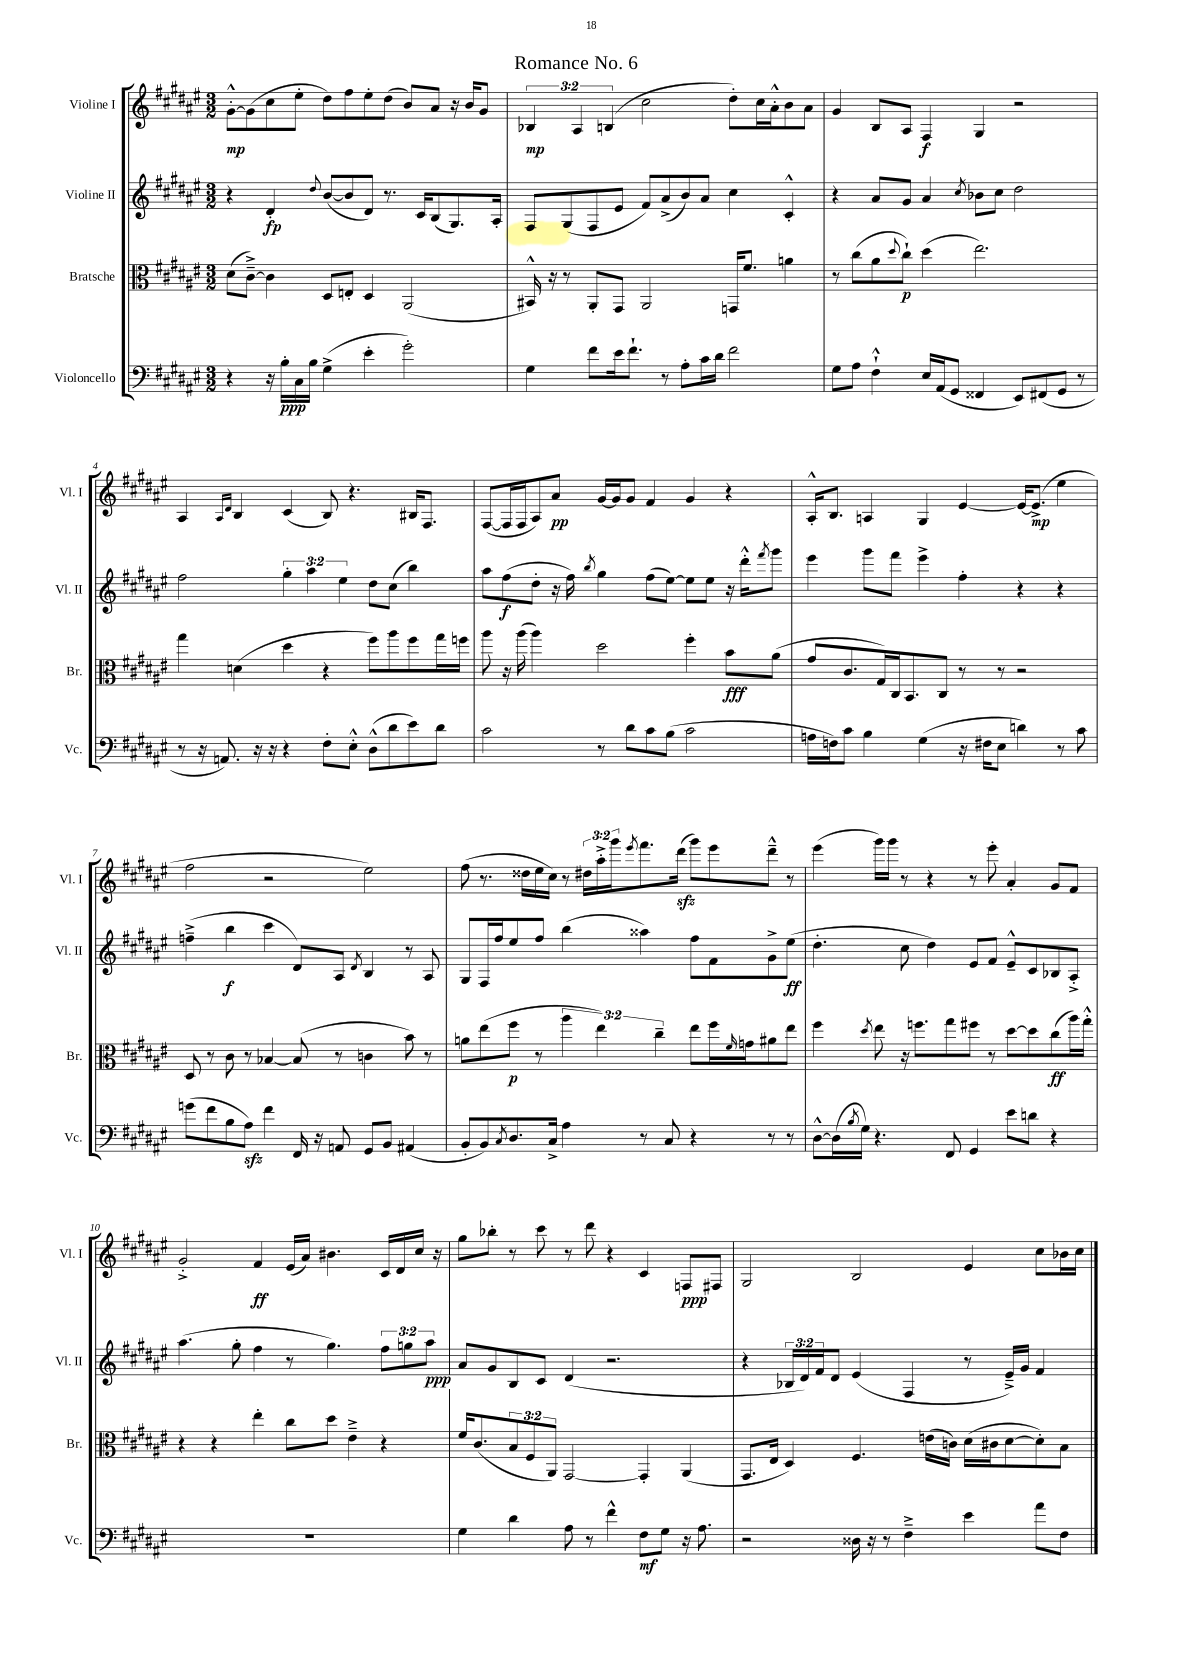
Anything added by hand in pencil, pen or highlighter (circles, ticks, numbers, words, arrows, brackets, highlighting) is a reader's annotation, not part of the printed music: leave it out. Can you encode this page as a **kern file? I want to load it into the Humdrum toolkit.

**kern	**dynam	**kern	**dynam	**kern	**dynam	**kern	**dynam
*part4	*part4	*part3	*part3	*part2	*part2	*part1	*part1
*staff4	*staff4	*staff3	*staff3	*staff2	*staff2	*staff1	*staff1
*I"Violoncello	*	*I"Bratsche	*	*I"Violine II	*	*I"Violine I	*
*I'Vc.	*	*I'Br.	*	*I'Vl. II	*	*I'Vl. I	*
*clefF4	*	*clefC3	*	*clefG2	*	*clefG2	*
*k[f#c#g#d#a#e#]	*	*k[f#c#g#d#a#e#]	*	*k[f#c#g#d#a#e#]	*	*k[f#c#g#d#a#e#]	*
*M3/2	*	*M3/2	*	*M3/2	*	*M3/2	*
=1	=1	=1	=1	=1	=1	=1	=1
4r	.	(8d#\L	.	4r	.	[8g#'^^\L	mp
.	.	[8c#~^\J)	.	.	.	(8g#\]	.
16r	.	4c#\]	.	4d#'/	fp	8cc#\	.
16B'\LL	ppp	.	.	.	.	.	.
16C#\	.	.	.	.	.	8ee#'\J	.
16B\JJ	.	.	.	.	.	.	.
.	.	.	.	8qqdd#/	.	.	.
(4G#^\	.	8D#/L	.	([8b/L	.	8dd#\L)	.
.	.	8En'/J	.	8b/]	.	8ff#\	.
4e#'\	.	4D#/	.	8d#/J)	.	8ee#'\	.
.	.	.	.	8.r	.	(8dd#\J	.
2g#'\)	.	(2AA#/	.	.	.	8b/L)	.
.	.	.	.	16c#/KL	.	.	.
.	.	.	.	(8B/	.	8a#/J	.
.	.	.	.	8.G#/)	.	16r	.
.	.	.	.	.	.	16b/KL	.
.	.	.	.	.	.	8g#/J	.
.	.	.	.	16A#'/Jk	.	.	.
=2	=2	=2	=2	=2	=2	=2	=2
4G#\	.	16BB#X^^/)	.	8F#/L	.	6B-X/	mp
.	.	16r	.	.	.	.	.
.	.	8r	.	(8G#/	.	.	.
.	.	.	.	.	.	6A#/	.
8f#\L	.	8AA#'/L	.	8F#/	.	.	.
.	.	.	.	.	.	(6Bn/	.
16e#\k	.	8GG#/J	.	8e#/J	.	.	.
8.f#`\J	.	.	.	.	.	.	.
.	.	2AA#/	.	8f#/L)	.	2cc#\	.
8r	.	.	.	(8a#^/	.	.	.
8A#'\L	.	.	.	8b/)	.	.	.
16c#\L	.	.	.	8a#/J	.	.	.
16d#\JJ	.	.	.	.	.	.	.
2f#\	.	16GGn/KL	.	4cc#\	.	8dd#'\L)	.
.	.	8.f#/J	.	.	.	.	.
.	.	.	.	.	.	16cc#\L	.
.	.	.	.	.	.	16a#'^^\J	.
.	.	4an\	.	4c#'^^/	.	8b\	.
.	.	.	.	.	.	8a#\J	.
=3	=3	=3	=3	=3	=3	=3	=3
8G#\L	.	8r	.	4r	.	4g#/	.
8A#\J	.	(8cc#\L	.	.	.	.	.
4F#`^^\	.	8a#\	.	8a#/L	.	8B/L	.
.	.	8qqdd#/	.	.	.	.	.
.	.	8cc#`\J)	p	8g#/J	.	8A#/J	.
16E#/LL	.	(4dd#\	.	4a#/	.	4F#/	f
(16AA#/J	.	.	.	.	.	.	.
8GG#/J	.	.	.	.	.	.	.
.	.	.	.	8qcc#/	.	.	.
4FF##X/	.	2.ee#\)	.	8b-X\L	.	4G#/	.
.	.	.	.	8cc#\J	.	.	.
8EE#/L)	.	.	.	2dd#\	.	2r	.
(8FF#X/	.	.	.	.	.	.	.
8GG#/J	.	.	.	.	.	.	.
8r	.	.	.	.	.	.	.
!!LO:LB:g=z
=4	=4	=4	=4	=4	=4	=4	=4
8r	.	4gg#\	.	2ff#\	.	4A#/	.
16r	.	.	.	.	.	.	.
8.AAn/)	.	.	.	.	.	.	.
.	.	.	.	.	.	16qqA#/LL	.
.	.	.	.	.	.	16qqd#/JJ	.
.	.	(4dn\	.	.	.	4B/	.
16r	.	.	.	.	.	.	.
16r	.	.	.	.	.	.	.
4r	.	4dd#\	.	6gg#'\	.	(4c#/	.
.	.	.	.	6aa#\	.	.	.
8F#'\L	.	4r	.	.	.	8B/)	.
.	.	.	.	6ee#\	.	.	.
8E#'^^\J	.	.	.	.	.	4.r	.
(8D#^^\L	.	8ff#\L)	.	8dd#\L	.	.	.
8d#\	.	8aa#\	.	(8cc#\J	.	.	.
8e#\)	.	8ff#\	.	4bb\)	.	16B#X/KL	.
.	.	.	.	.	.	8.F#/J	.
8d#\J	.	16gg#\L	.	.	.	.	.
.	.	16ffn\JJ	.	.	.	.	.
=5	=5	=5	=5	=5	=5	=5	=5
2c#\	.	8aa#\	.	8aa#\L	.	([8F#/L	.
.	.	16r	.	(8ff#\	f	16F#/L]	.
.	.	(16aa#\	.	.	.	16F#/J	.
.	.	4aa#\)	.	8dd#'\J	.	8A#/)	.
.	.	.	.	16r	.	8a#/J	pp
.	.	.	.	16ff#\)	.	.	.
.	.	.	.	8qbb/	.	.	.
8r	.	2dd#\	.	4gg#\	.	[16g#/LL	.
.	.	.	.	.	.	16g#/J]	.
8d#\L	.	.	.	.	.	8g#/J	.
8c#\	.	.	.	(8ff#\L	.	4f#/	.
(8B\J	.	.	.	[8ee#\J)	.	.	.
2c#\	.	4ff#'\	.	8ee#\L]	.	4g#/	.
.	.	.	.	8ee#\J	.	.	.
.	.	8b\L	fff	16r	.	4r	.
.	.	.	.	16ddd#'^^\KL	.	.	.
.	.	.	.	8qfff#/	.	.	.
.	.	(8a#\J	.	8ggg#\J	.	.	.
=6	=6	=6	=6	=6	=6	=6	=6
16An\LL	.	8g#/L	.	4eee#\	.	16A#'^^/KL	.
16Fn\J)	.	.	.	.	.	8.B/J	.
8c#\J	.	8.c#/	.	.	.	.	.
4B\	.	.	.	8ggg#\L	.	4An/	.
.	.	16G#/L)	.	.	.	.	.
.	.	16C#/J	.	8fff#\J	.	.	.
.	.	8.BB/	.	.	.	.	.
(4G#\	.	.	.	4eee#^\	.	4G#/	.
.	.	8C#/J	.	.	.	.	.
16r	.	8r	.	4ff#'\	.	[4e#/	.
16F#X\KL	.	.	.	.	.	.	.
8E#\J	.	8r	.	.	.	.	.
4dn\)	.	2r	.	4r	.	16e#/KL_	.
.	.	.	.	.	.	(8.e#^/J]	mp
8r	.	.	.	4r	.	4ee#\	.
8c#\	.	.	.	.	.	.	.
!!LO:LB:g=z
=7	=7	=7	=7	=7	=7	=7	=7
(8gn\L	.	8D#/	.	(4ffn~^\	.	2ff#\	.
8f#\	.	8r	.	.	.	.	.
8B\	.	8c#\	.	4bb\	f	.	.
8A#zz\J)	.	8r	.	.	.	.	.
4f#\	.	[4B-X/	.	4ccc#\	.	2r	.
16FF#/	.	(8B-/]	.	8d#/L)	.	.	.
16r	.	.	.	.	.	.	.
8AAn/	.	8r	.	8A#/J	.	.	.
.	.	.	.	8qd#/	.	.	.
8GG#/L	.	4cn\	.	4B/	.	2ee#\)	.
8BB/J	.	.	.	.	.	.	.
(4AA#X/	.	8b\)	.	8r	.	.	.
.	.	8r	.	8A#/	.	.	.
=8	=8	=8	=8	=8	=8	=8	=8
8BB'/L	.	8an\L	.	8G#/L	.	(8ff#\	.
8BB/)	.	(8ee#\	.	16F#/L	.	8.r	.
.	.	.	.	16ff#/J	.	.	.
8qC#/	.	.	.	.	.	.	.
8.D#/	.	8ff#\J	p	8ee#/	.	.	.
.	.	.	.	.	.	16dd##X\LL	.
.	.	8r	.	8ff#/J	.	16ee#\	.
16C#^/Jk	.	.	.	.	.	16cc#\JJ)	.
4A#\	.	6aa#\	.	(4bb\	.	8r	.
.	.	.	.	.	.	24dd#X\LL	.
.	.	6ee#\)	.	.	.	24aa#'^\	.
.	.	.	.	.	.	24ggg#\J	.
.	.	.	.	.	.	8qeee#/	.
8r	.	.	.	4aa##X\)	.	8.fff#\	.
.	.	6cc#~\	.	.	.	.	.
8C#/	.	.	.	.	.	.	.
.	.	.	.	.	.	(16ddd#zz\Jk	.
4r	.	8ee#\L	.	8ff#\L	.	8ggg#\L)	.
.	.	16ff#\L	.	8f#\	.	8eee#\	.
.	.	16qqf#/	.	.	.	.	.
.	.	16gn\J	.	.	.	.	.
8r	.	8a#X\	.	8g#^\	.	8ddd#~^^\J	.
8r	.	8ee#\J	.	(8ee#\J	ff	8r	.
=9	=9	=9	=9	=9	=9	=9	=9
[8D#^^\L	.	4ff#\	.	4.dd#'\	.	(4eee#\	.
(16D#\L]	.	.	.	.	.	.	.
8qB/	.	.	.	.	.	.	.
16G#\JJ)	.	.	.	.	.	.	.
.	.	8qdd#/	.	.	.	.	.
4.r	.	8ee#\	.	.	.	16ggg#\LL)	.
.	.	.	.	.	.	16ggg#\JJ	.
.	.	16r	.	8cc#\	.	8r	.
.	.	8.ffn\L	.	.	.	.	.
.	.	.	.	4dd#\)	.	4r	.
8FF#/	.	8gg#\	.	.	.	.	.
4GG#/	.	8ff#X\J	.	8e#/L	.	8r	.
.	.	8r	.	8f#/J	.	8eee#'\	.
8e#\L	.	[8dd#\L	.	8e#~^^/L	.	4a#'/	.
8dn\J	.	8dd#\]	.	8c#/	.	.	.
4r	.	(8cc#\	ff	8B-X/	.	8g#/L	.
.	.	16aa#\L)	.	8A#'^/J	.	8f#/J	.
.	.	16gg#'^^\JJ	.	.	.	.	.
!!LO:LB:g=z
=10	=10	=10	=10	=10	=10	=10	=10
1.r	.	4r	.	(4.aa#\	.	2g#'^/	.
.	.	4r	.	.	.	.	.
.	.	.	.	8gg#'\	.	.	.
.	.	4ee#'\	.	4ff#\	.	4f#/	ff
.	.	8cc#\L	.	8r	.	(16e#/LL	.
.	.	.	.	.	.	16a#/JJ)	.
.	.	8dd#\J	.	4.gg#\)	.	4.b#X\	.
.	.	4e#~^\	.	.	.	.	.
.	.	4r	.	12ff#\L	.	16c#/LL	.
.	.	.	.	.	.	16d#/	.
.	.	.	.	12ggn\	.	.	.
.	.	.	.	.	.	16cc#/JJ	.
.	.	.	.	12aa#\J	ppp	.	.
.	.	.	.	.	.	16r	.
=11	=11	=11	=11	=11	=11	=11	=11
4G#\	.	16f#/KL	.	8a#/L	.	8gg#\L	.
.	.	(8.c#/	.	.	.	.	.
.	.	.	.	8g#/	.	8bb-X'\J	.
4d#\	.	12B/	.	8B/	.	8r	.
.	.	12F#/	.	.	.	.	.
.	.	.	.	8c#/J	.	8ccc#\	.
.	.	12AA#/J)	.	.	.	.	.
8A#\	.	[2GG#/	.	(4d#/	.	8r	.
8r	.	.	.	.	.	8ddd#\	.
4f#^^\	.	.	.	2.r	.	4r	.
8F#\L	mf	4GG#'/]	.	.	.	4c#/	.
8G#\J	.	.	.	.	.	.	.
16r	.	(4AA#/	.	.	.	8Fn/L	ppp
8.A#\	.	.	.	.	.	.	.
.	.	.	.	.	.	8F#X/J	.
=12	=12	=12	=12	=12	=12	=12	=12
2r	.	8.GG#/L	.	4r	.	2G#/	.
.	.	16E#/Jk	.	.	.	.	.
.	.	4D#/)	.	24B-X/LL	.	.	.
.	.	.	.	24d#/)	.	.	.
.	.	.	.	24f#/J	.	.	.
.	.	.	.	8d#/J	.	.	.
16D##X\	.	4.F#/	.	(4e#/	.	2B/	.
16r	.	.	.	.	.	.	.
8r	.	.	.	.	.	.	.
4F#~^\	.	.	.	4F#/	.	.	.
.	.	(16en\LL	.	.	.	.	.
.	.	16cn\JJ)	.	.	.	.	.
4e#\	.	(16d#\LL	.	8r	.	4e#/	.
.	.	16c#X\J	.	.	.	.	.
.	.	[8d#\	.	16e#~^/LL)	.	.	.
.	.	.	.	16g#/JJ	.	.	.
8a#\L	.	8d#'\])	.	4f#/	.	8cc#\L	.
8F#\J	.	8B\J	.	.	.	16b-X\L	.
.	.	.	.	.	.	16cc#\JJ	.
==	==	==	==	==	==	==	==
*-	*-	*-	*-	*-	*-	*-	*-
